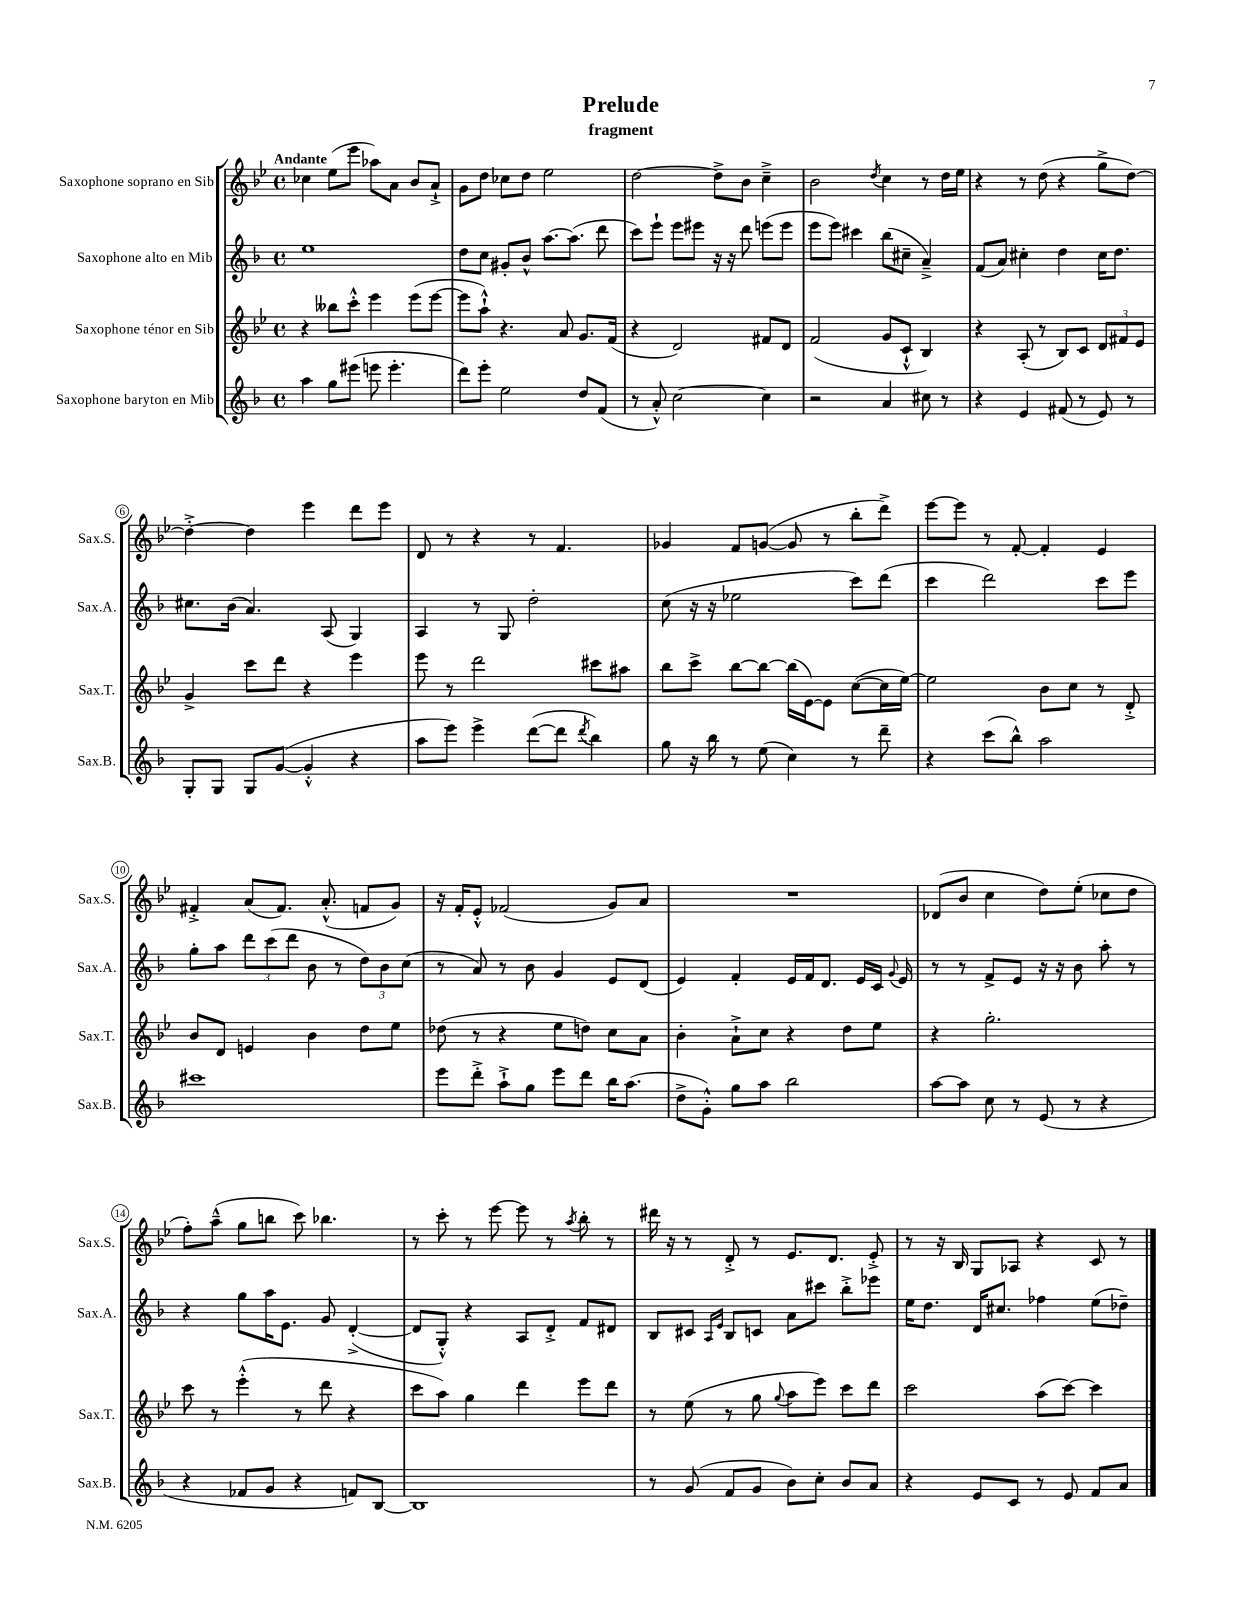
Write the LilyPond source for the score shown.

\header { title = "Prelude" subtitle = "fragment" }
<<
\new StaffGroup <<
\new Staff = "s0" \with { instrumentName = "Saxophone soprano en Sib" shortInstrumentName = "Sax.S." } {
    \clef treble \key bes \major \defaultTimeSignature \time 4/4 \tempo "Andante"
    \autoBeamOff ces''4 ees''8[( ees'''8] aes''8[) a'8] bes'8[ a'8]-!-> |
    g'8[ d''8] ces''8[ d''8] ees''2 |
    d''2~ d''8[-> bes'8] c''4---> |
    bes'2 \acciaccatura { d''8 } c''4 r8 d''16[ ees''16] |
    r4 r8 d''8( r4 g''8[-> d''8]~) |
    d''4~-.-> d''4 ees'''4 d'''8[ ees'''8] |
    d'8 r8 r4 r8 f'4. |
    ges'4 f'8[ g'8]~( g'8 r8 bes''8[-. d'''8]->) |
    ees'''8[~ ees'''8] r8 f'8~-. f'4-. ees'4 |
    fis'4-.-> a'8[( fis'8.]) a'8.-.-^( f'8[ g'8]) |
    r16 f'16[-. ees'8]-.-^ fes'2( g'8[) a'8] |
    R1 |
    des'8[( bes'8] c''4 d''8[) ees''8]-.( ces''8[ d''8] |
    f''8[-.) a''8]---^( g''8[ b''8] c'''8) bes''4. |
    r8 c'''8-. r8 ees'''8~ ees'''8 r8 \acciaccatura { a''8 } bes''8-. r8 |
    dis'''16 r16 r8 d'8-.-> r8 ees'8.[ d'8.] ees'8-.-> |
    r8 r16 bes16 g8[ aes8] r4 c'8 r8 \bar "|." |
}
\new Staff = "s1" \with { instrumentName = "Saxophone alto en Mib" shortInstrumentName = "Sax.A." } {
    \clef treble \key f \major \defaultTimeSignature \time 4/4
    \autoBeamOff e''1 |
    d''8[ c''8] gis'8[-. bes'8]-^ a''8.[~ a''8.]( d'''8 |
    c'''8[) e'''8]-! e'''8[ eis'''8] r16 r16 d'''8 e'''8[( e'''8] |
    e'''8[ e'''8]) cis'''4 bes''8[( cis''8]-- a'4--->) |
    f'8[( a'8]) cis''4-. d''4 cis''16[ d''8.] |
    cis''8.[ bes'16]( a'4.) a8( g4) |
    a4 r8 g8 d''2-. |
    c''8( r16 r16 ees''2 c'''8[) d'''8]( |
    c'''4 d'''2) c'''8[ e'''8] |
    g''8[-. a''8] \tuplet 3/2 { d'''8[ c'''8( d'''8] } bes'8 r8 \tuplet 3/2 { d''8[) bes'8 c''8]( } |
    r8 a'8) r8 bes'8 g'4 e'8[ d'8]( |
    e'4) f'4-. e'16[ f'16 d'8.] e'16[ c'16] \appoggiatura { g'8 } e'16 |
    r8 r8 f'8[-> e'8] r16 r16 bes'8 a''8-. r8 |
    r4 g''8[ a''16 e'8.] g'8 d'4~-.->( |
    d'8[ g8]-.-^) r4 a8[ d'8]-.-> f'8[ dis'8] |
    bes8[ cis'8] \grace { a16[ e'16] } bes8[ c'8] a'8[ cis'''8] bes''8[-.-> ees'''8] |
    e''16[ d''8.] d'16[ cis''8.] fes''4 e''8[( des''8]--) \bar "|." |
}
\new Staff = "s2" \with { instrumentName = "Saxophone ténor en Sib" shortInstrumentName = "Sax.T." } {
    \clef treble \key bes \major \defaultTimeSignature \time 4/4
    \autoBeamOff r4 beses''8[ c'''8]-.-^ ees'''4 ees'''8[( ees'''8]~ |
    ees'''8[ a''8]-!-^) r4. a'8 g'8.[ f'16]( |
    r4 d'2) fis'8[ d'8] |
    f'2( g'8[ c'8]-!-^ bes4) |
    r4 a8-.( r8 bes8[) c'8] \tuplet 3/2 { d'8[ fis'8 ees'8] } |
    g'4-> c'''8[ d'''8] r4 ees'''4 |
    ees'''8 r8 d'''2 cis'''8[ ais''8] |
    bes''8[ c'''8]-> bes''8[~ bes''8]~ bes''16[( ees'16~) ees'8] c''8[~( c''16 ees''16]~) |
    ees''2 bes'8[ c''8] r8 d'8-.-> |
    bes'8[ d'8] e'4 bes'4 d''8[ ees''8] |
    des''8( r8 r4 ees''8[ d''8]) c''8[ a'8] |
    bes'4-. a'8[-!-> c''8] r4 d''8[ ees''8] |
    r4 g''2.-. |
    c'''8 r8 ees'''4-.-^( r8 d'''8 r4 |
    c'''8[ a''8]) g''4 d'''4 ees'''8[ d'''8] |
    r8 ees''8( r8 g''8 \appoggiatura { g''8 } a''8[ ees'''8]) c'''8[ d'''8] |
    c'''2 a''8[( c'''8]~) c'''4 \bar "|." |
}
\new Staff = "s3" \with { instrumentName = "Saxophone baryton en Mib" shortInstrumentName = "Sax.B." } {
    \clef treble \key f \major \defaultTimeSignature \time 4/4
    \autoBeamOff a''4 g''8[ eis'''8]( e'''8 e'''4.-. |
    d'''8[) e'''8]-. e''2 d''8[ f'8]( |
    r8 a'8-.-^) c''2~ c''4 |
    r2 a'4 cis''8 r8 |
    r4 e'4 fis'8( r8 e'8) r8 |
    g8[-. g8] g8[ g'8]~( g'4-.-^ r4 |
    a''8[ e'''8]) e'''4-> d'''8[~( d'''8] \acciaccatura { d'''8 } bes''4) |
    g''8 r16 bes''16 r8 e''8( c''4) r8 d'''8-- |
    r4 c'''8[( bes''8]-^) a''2 |
    cis'''1 |
    e'''8[ d'''8]-.-> a''8[-!-> g''8] e'''8[ d'''8] bes''16[ a''8.]( |
    d''8[-> g'8]-.-^) g''8[ a''8] bes''2 |
    a''8[~ a''8] c''8 r8 e'8( r8 r4 |
    r4 fes'8[ g'8] r4 f'8[) bes8]~ |
    bes1 |
    r8 g'8( f'8[ g'8] bes'8[) c''8]-. bes'8[ a'8] |
    r4 e'8[ c'8] r8 e'8 f'8[ a'8] \bar "|." |
}
>>
>>
\layout { \context { \Score \override BarNumber.stencil = #(make-stencil-circler 0.1 0.3 ly:text-interface::print) } }
